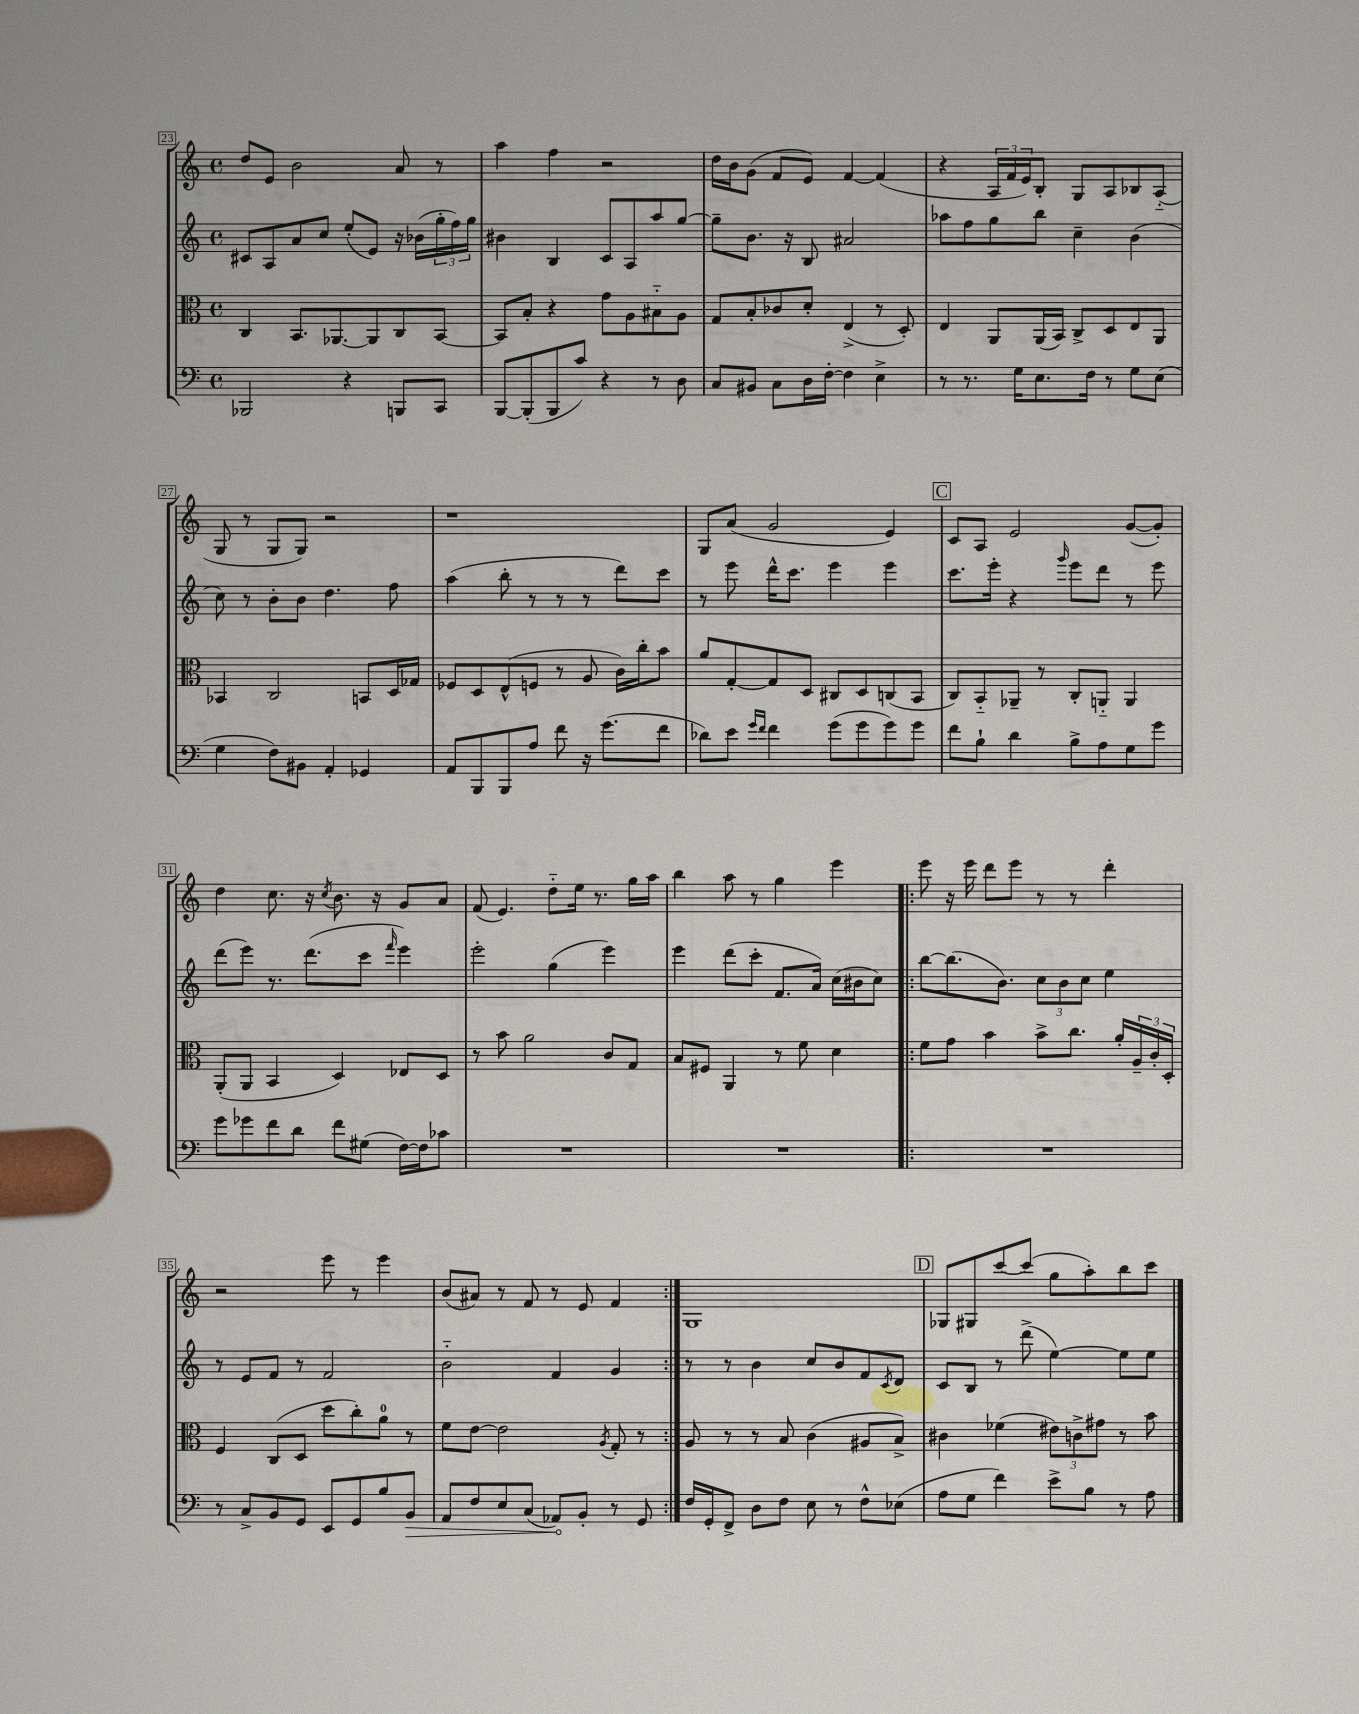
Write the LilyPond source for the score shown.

<<
\new StaffGroup <<
\new Staff = "s0" {
    \clef treble \key c \major \defaultTimeSignature \time 4/4
    d''8 e'8 b'2 a'8 r8 |
    a''4 f''4 r2 |
    d''16 b'16 g'8( f'8 e'8) f'4~ f'4( |
    r4 \tuplet 3/2 { a16 f'16 e'16) } b8-. g8 a8 bes8 a8-_( |
    g8 r8 g8 g8) r2 |
    r1 |
    g8 a'8( g'2 e'4) |
    \mark \markup { \box "C" } c'8 a8 e'2 g'8~( g'8-.) |
    d''4 c''8. r16 \acciaccatura { c''8 } b'8. r16 g'8 a'8 |
    f'8( e'4.) d''8-_ e''16 r8. g''16 a''16 |
    b''4 a''8 r8 g''4 e'''4 |
    \repeat volta 2 { e'''8 r16 e'''16 d'''8 e'''8 r8 r8 d'''4-. |
    r2 e'''8 r8 e'''4 |
    b'8( ais'8) r8 f'8 r8 e'8 f'4 | }
    g1 |
    \mark \markup { \box "D" } ges8 gis8 c'''8~ c'''8( g''8 a''8-.) b''8 c'''8 \bar "|." |
}
\new Staff = "s1" {
    \clef treble \key c \major \defaultTimeSignature \time 4/4
    cis'8 a8 a'8 c''8 e''8-.( e'8) r16 bes'16( \tuplet 3/2 { g''16-. f''16) g''16 } |
    bis'4 b4 c'8 a8 a''8 g''8~ |
    g''8-- b'8. r16 b8 ais'2 |
    aes''8 f''8 g''8 b''8 c''4-- b'4( |
    c''8) r8 b'8-. b'8 d''4. f''8 |
    a''4( b''8-. r8 r8 r8 d'''8) c'''8 |
    r8 e'''8 d'''16-^ c'''8. e'''4 e'''4 |
    \mark \markup { \box "C" } c'''8. e'''16-. r4 \grace { g'''16 } e'''8 d'''8 r8 e'''8 |
    d'''8( e'''8) r8. d'''8.( c'''8 \grace { f'''16 } e'''4) |
    e'''2-. g''4( e'''4) |
    e'''4 d'''8( c'''8-. f'8. a'16) c''16( bis'16 c''8) |
    \repeat volta 2 { b''8~ b''8.( b'8.) \tuplet 3/2 { c''8 b'8 c''8 } e''4 |
    r8 e'8 f'8 r8 f'2 |
    b'2-_ f'4 g'4 | }
    r8 r8 b'4 c''8 b'8 f'8 \acciaccatura { c'8 } d'8 |
    \mark \markup { \box "D" } c'8 b8 r8 d'''8->( e''4~) e''8 e''8 \bar "|." |
}
\new Staff = "s2" {
    \clef alto \key c \major \defaultTimeSignature \time 4/4
    c4 b,8. aes,8.~ aes,8 c8 b,8~ |
    b,8 b8-. r4 g'8 a8 bis8-_ a8 |
    g8 b8-. ces'8 d'8-. e4->( r8 d8-.) |
    e4 a,8 a,16( b,16) c8-> d8 e8 a,8 |
    bes,4 c2 b,8 d16 ges16 |
    fes8 d8 e8-^( f8 r8 a8 c'16) c''16-. b'8 |
    a'8 g8~-. g8 d8 cis8 d8 c8( b,8 |
    \mark \markup { \box "C" } c8) b,8-_ aes,8-- r8 c8-. a,8-_ a,4 |
    a,8-.( a,8 b,4 d4) ees8 d8 |
    r8 b'8 a'2 c'8 g8 |
    b8 fis8 a,4 r8 f'8 d'4 |
    \repeat volta 2 { f'8 g'8 b'4 b'8-> c''8. a'16-. \tuplet 3/2 { a16-- c'16-. d16-. } |
    f4 c8( d8 d''8 c''8-.) a'8-0 r8 |
    f'8 e'8~ e'2 \acciaccatura { a8 } g8-. r8 | }
    a8 r8 r8 b8 c'4( ais8 b8->) |
    \mark \markup { \box "D" } cis'4 fes'4( \tuplet 3/2 { eis'8) c'8-> gis'8 } r8 b'8 \bar "|." |
}
\new Staff = "s3" {
    \clef bass \key c \major \defaultTimeSignature \time 4/4
    bes,,2 r4 b,,8 c,8 |
    b,,8~ b,,8-.( b,,8 c'8) r4 r8 d8 |
    c8 bis,8 c8 d16 f16~-. f4 e4-> |
    r8 r8. g16 e8. f16 r8 g8 e8( |
    g4 f8) bis,8 a,4-. ges,4 |
    a,8 b,,8 b,,8 a8 f'8 r16 g'8.( f'8 |
    des'8) e'8 \grace { g'16 f'16 } f'4 g'8( g'8 g'8) g'8 |
    \mark \markup { \box "C" } f'8 b8-! d'4 b8-> a8 g8 g'8 |
    g'8 ges'8 f'8 d'8 f'8 gis8( f16~) f16 ces'8 |
    R1 |
    R1 |
    \repeat volta 2 { R1 |
    r8 c8-> b,8 g,8 e,8 g,8 b8 \once \override Hairpin.circled-tip = ##t b,8\> |
    a,8 f8 e8 c8( aes,8\!) b,8-. r8 g,8 | }
    f16 g,16-. f,8-> d8 f8 e8 r8 f8-^ ees8( |
    \mark \markup { \box "D" } a8 g8 f'4) e'8-> b8 r8 a8 \bar "|." |
}
>>
>>
\layout { \context { \Score currentBarNumber = #23 \override BarNumber.stencil = #(make-stencil-boxer 0.1 0.3 ly:text-interface::print) } }
